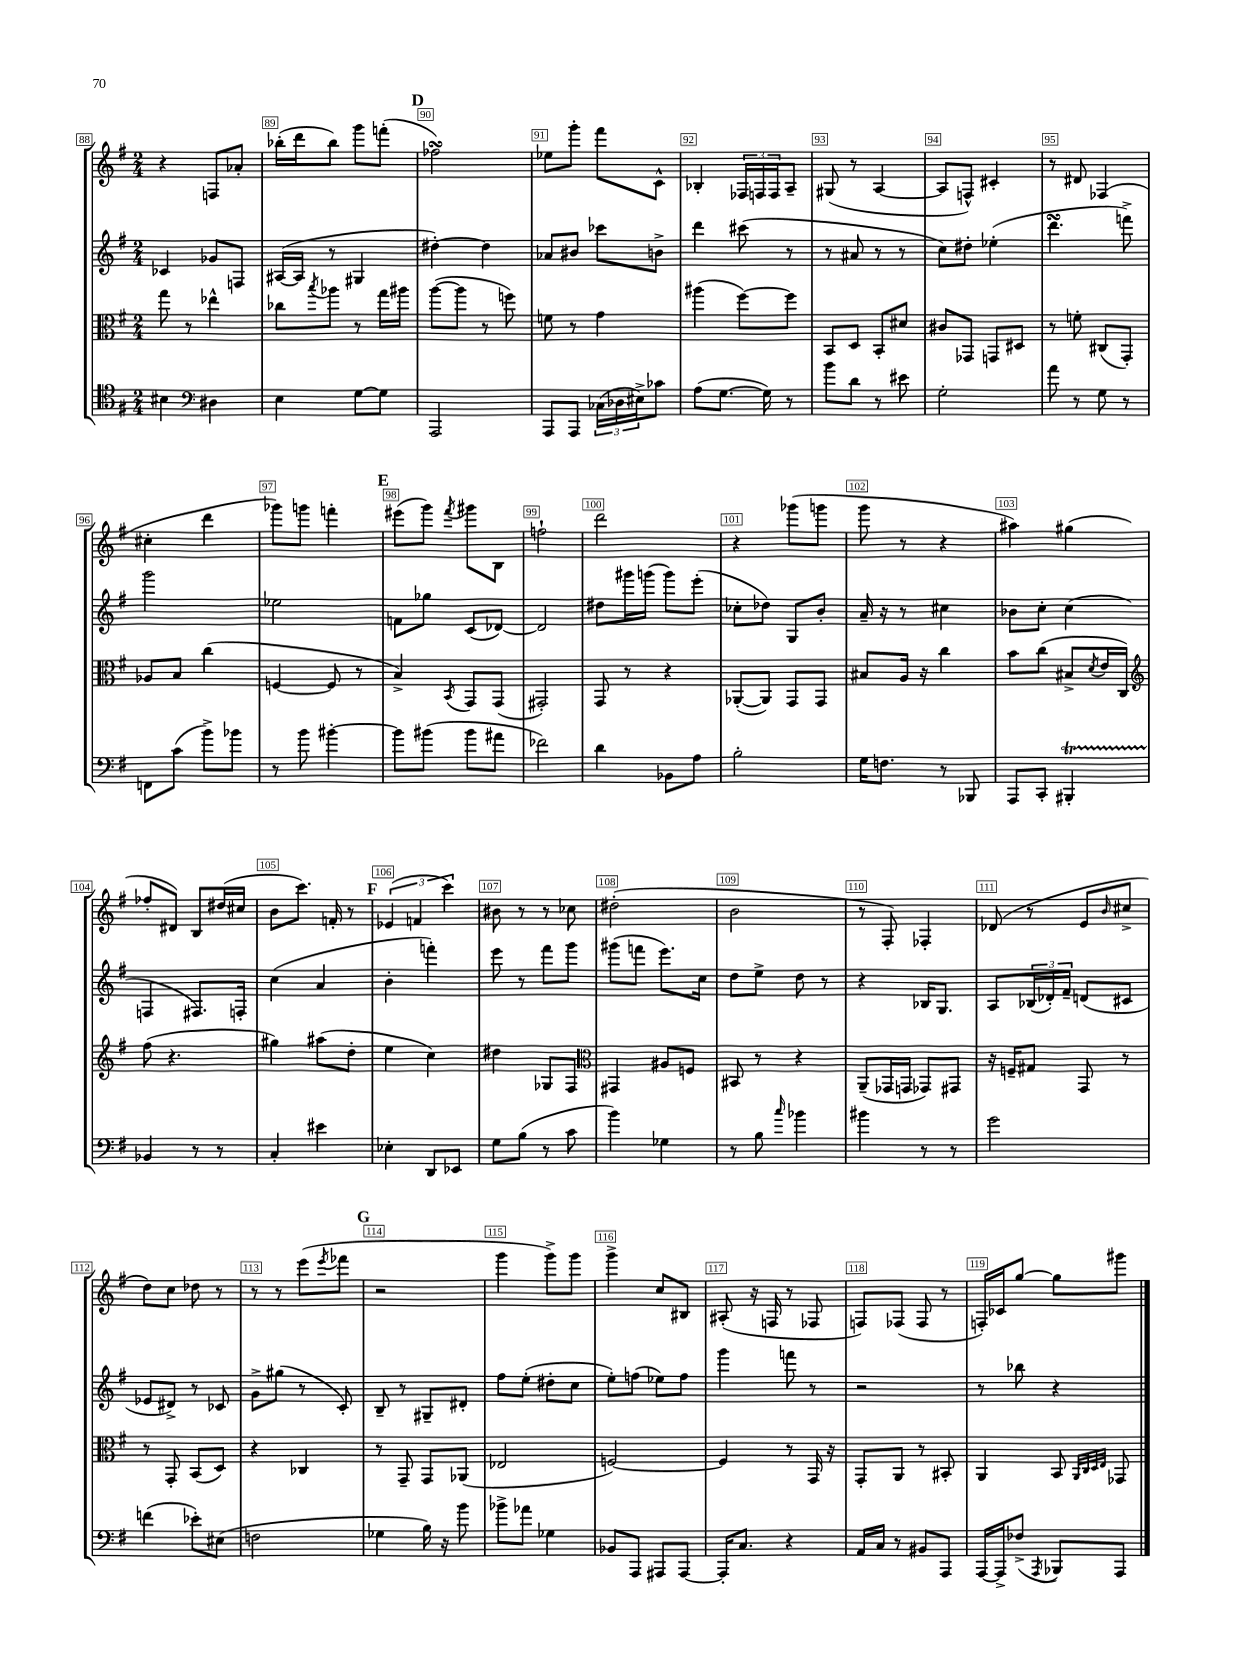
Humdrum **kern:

**kern	**kern	**kern	**kern
*part4	*part3	*part2	*part1
*staff4	*staff3	*staff2	*staff1
*clefC4	*clefC3	*clefG2	*clefG2
*k[f#]	*k[f#]	*k[f#]	*k[f#]
*M2/4	*M2/4	*M2/4	*M2/4
=88	=88	=88	=88
4B#X\	8gg\	4c-X/	4r
.	8r	.	.
*clefF4	*	*	*
4D#X\	4ee-X^^\	8g-X/L	8Fn/L
.	.	8Fn/J	8a-X'/J
=89	=89	=89	=89
4E\	8cc-X\L	([16A#X/LL	(16bb-X'\LL
.	.	16A#/JJ]	16ddd\J
.	8qbb/	.	.
.	8aa-X\J	8r	8bb-\J)
[8G\L	8r	4G#X/	8ggg\L
8G\J]	16gg\LL	.	(8fffn'\J
.	16aa#X\JJ	.	.
!!LO:REH:place=s1:t=D
=90	=90	=90	=90
2AAA/	([8aa\L	[4dd#X'\)	2ff-XsSSs\)
.	8aa\J]	.	.
.	8r	4dd#\]	.
.	8ffn\)	.	.
=91	=91	=91	=91
8AAA/L	8fn\	8a-X/L	8ee-X\L
8AAA/J	8r	8b#X/J	8ggg'\J
(24C-X\LL	4g\	8ccc-X\L	8fff#\L
24D-X\	.	.	.
24E#X^\J)	.	.	.
8c-X\J	.	8bn^\J	8c^^\J
=92	=92	=92	=92
(8A\L	(4aa#X\	4ddd\	4B-X'/
[8.G\J	.	.	.
.	[8ff#\L)	(8ccc#X\	24F-X/LL
.	.	.	24Fn/
16G\])	.	.	.
.	.	.	24F/J
8r	8ff#\J]	8r	8A~/J
=93	=93	=93	=93
8b\L	8BB/L	8r	(8G#X/
8d\J	8D/J	8a#X/	8r
8r	8BB'/L	8r	[4A/
8e#X\	8d#X/J	8r	.
=94	=94	=94	=94
2G'\	8c#X/L	8cc\L)	8A/L]
.	8GG-X/J	8dd#X'\J	8Fn^^/J)
.	8GGn/L	(4ee-X'\	4c#X'/
.	8D#X/J	.	.
=95	=95	=95	=95
8a\	8r	4.dddsSSS\	8r
8r	8fn'\	.	8d#X/
8G\	(8C#X/L	.	(4F-X/
8r	8GG'/J)	8fffn^\)	.
!!LO:LB:g=z
=96	=96	=96	=96
8FFn\L	8A-X/L	2ggg\	4cc#X'\
(8c\J	8B/J	.	.
8b^\L)	(4cc\	.	4ddd\
8b-X\J	.	.	.
=97	=97	=97	=97
8r	[4Fn/	2ee-X\	8ggg-X\L)
8b\	.	.	8gggn\J
[4b#X'\	8F/]	.	4fffn'\
.	8r	.	.
!!LO:REH:place=s1:t=E
=98	=98	=98	=98
8b#\L]	4B^/)	8fn\L	(8eee#X\L
(8b#X\J	.	8gg-X\J	8ggg\J)
.	8qBB/	.	8qfff#/
8b#\L	8GG/L	(8c/L	8ggg#X\L
8a#X\J	(8GG/J	[8d-X/J)	8B\J
=99	=99	=99	=99
2f-X\)	2GG#X'/)	2d-/]	2ffn`\
=100	=100	=100	=100
4d\	8GG/	8dd#X\L	2ddd\
.	8r	16ggg#X\L	.
.	.	(16gggn\JJ	.
8BB-X\L	4r	8ggg\L)	.
8A\J	.	(8eee'\J	.
=101	=101	=101	=101
2B'\	([8AA-X'/L	8cc-X'\L	4r
.	8AA-/J])	8dd-X\J)	.
.	8GG/L	8G/L	(8ggg-X\L
.	8GG/J	8b'/J	8gggn\J
=102	=102	=102	=102
16G\KL	8B#X/L	16a~/	8ggg\
8.Fn\J	.	16r	.
.	16A/Jk	8r	8r
.	16r	.	.
8r	4cc\	4cc#X\	4r
8BBB-X/	.	.	.
=103	=103	=103	=103
8AAA/L	8b\L	8b-X\L	4aa#X\)
8CC'/J	(8cc\J	8cc'\J	.
4BBB#Xt'/	8B#X^/L	(4cc\	(4gg#X\
.	8qd/	.	.
.	16e/L	.	.
.	16C/JJ)	.	.
!!LO:LB:g=z
=104	=104	=104	=104
*	*clefG2	*	*
4BB-X/	(8ff#\	4Fn/	8ff-X'/L
.	4.r	.	8d#X/J)
8r	.	8.F#X/L)	8B/L
8r	.	.	(16dd#X/L
.	.	16Fn'/Jk	16cc#X/JJ
=105	=105	=105	=105
4C'/	4gg#X\)	(4cc\	8b\L
.	.	.	8.ccc\J)
4e#X\	(8aa#X\L	4a/	.
.	.	.	16fn'/
.	8dd'\J	.	8r
!!LO:REH:place=s1:t=F
=106	=106	=106	=106
4E-X'\	4ee\	4b'\	(6e-X/
.	.	.	6fn/
8DD/L	4cc\)	4fffn'\)	.
.	.	.	6ccc\)
8EE-X/J	.	.	.
=107	=107	=107	=107
8G\L	4dd#X\	8eee\	8b#X\
(8B\J	.	8r	8r
8r	8G-X/L	8fff#\L	8r
8c\	8F#/J	8ggg\J	8cc-X\
=108	=108	=108	=108
*	*clefC3	*	*
4b\)	4GG#X/	(8ggg#X\L	(2dd#X'\
.	.	8fffn\J	.
4G-X\	8A#X/L	8.eee\L)	.
.	8Fn/J	.	.
.	.	16cc\Jk	.
=109	=109	=109	=109
8r	8BB#X/	8dd\L	2b\
8B\	8r	8ee^\J	.
16qqcc/	.	.	.
4b-X\	4r	8dd\	.
.	.	8r	.
=110	=110	=110	=110
4b#X\	(8AA~/L	4r	8r
.	16GG-X/L	.	8F#'/)
.	16GGn/JJ	.	.
8r	8GG-X/L)	16B-X/KL	4F-X'/
.	.	8.G/J	.
8r	8GG#X/J	.	.
=111	=111	=111	=111
2g\	16r	8A/L	(8d-X/
.	16Fn~/KL	.	.
.	8G#X/J	(24B-X/L	8r
.	.	24d-X'/)	.
.	.	24f#~/JJ	.
.	8GG/	(8dn/L	8e/L
.	.	.	16qqb/
.	8r	8c#X/J	8cc#X^/J
!!LO:LB:g=z
=112	=112	=112	=112
(4fn\	8r	8e-X/L	8dd\L)
.	8GG'/	8d#X^/J)	8cc\J
8e-X'\L)	(8BB/L	8r	8dd-X\
(8E#X\J	8D/J)	8c-X/	8r
=113	=113	=113	=113
2Fn\	4r	8g^\L	8r
.	.	(8gg#X\J	8r
.	4C-X/	8r	(8eee\L
.	.	.	8qeee/
.	.	8c'/)	8fff-X\J
!!LO:REH:place=s1:t=G
=114	=114	=114	=114
4G-X\	8r	8B~/	2r
.	8GG~/	8r	.
16B\)	8GG/L	8G#X~/L	.
16r	.	.	.
8b\	(8AA-X/J	8d#X'/J	.
=115	=115	=115	=115
8b-X^\L	2E-X/	8ff#\L	4ggg\
8a-X\J	.	(8ee'\J	.
4G-X\	.	8dd#X'\L	8ggg^\L)
.	.	8cc\J	8ggg\J
=116	=116	=116	=116
8BB-X/L	[2Fn/)	8ee'\L)	4ggg^\
8AAA/J	.	(8ffn\J	.
8AAA#X/L	.	8ee-X\L)	8cc/L
[8AAA#/J	.	8ff\J	8B#X/J
=117	=117	=117	=117
16AAA#'/KL]	4F/]	4ggg\	(8A#X'/
8.C/J	.	.	.
.	.	.	16r
.	.	.	16Fn/
4r	8r	8fffn\	8r
.	16GG/	8r	8F-X/
.	16r	.	.
=118	=118	=118	=118
16AA/LL	8GG'/L	2r	8Fn/L)
16C/JJ	.	.	.
8r	8AA/J	.	(8F-X/J
8BB#X/L	8r	.	8F-/
8AAA/J	8BB#X'/	.	8r
=119	=119	=119	=119
[16AAA/LL	4AA/	8r	16Fn'/LL)
16AAA^/J]	.	.	16c-X/J
(8F-X^/J	.	8bb-X\	[8gg/J
8qAAA/	.	.	.
8BBB-X/L)	8BB/	4r	8gg\L]
.	32qqAA/LLL	.	.
.	32qqC/	.	.
.	32qqD/	.	.
.	32qqE/JJJ	.	.
8AAA/J	8GG-X/	.	8ggg#X\J
==	==	==	==
*-	*-	*-	*-
